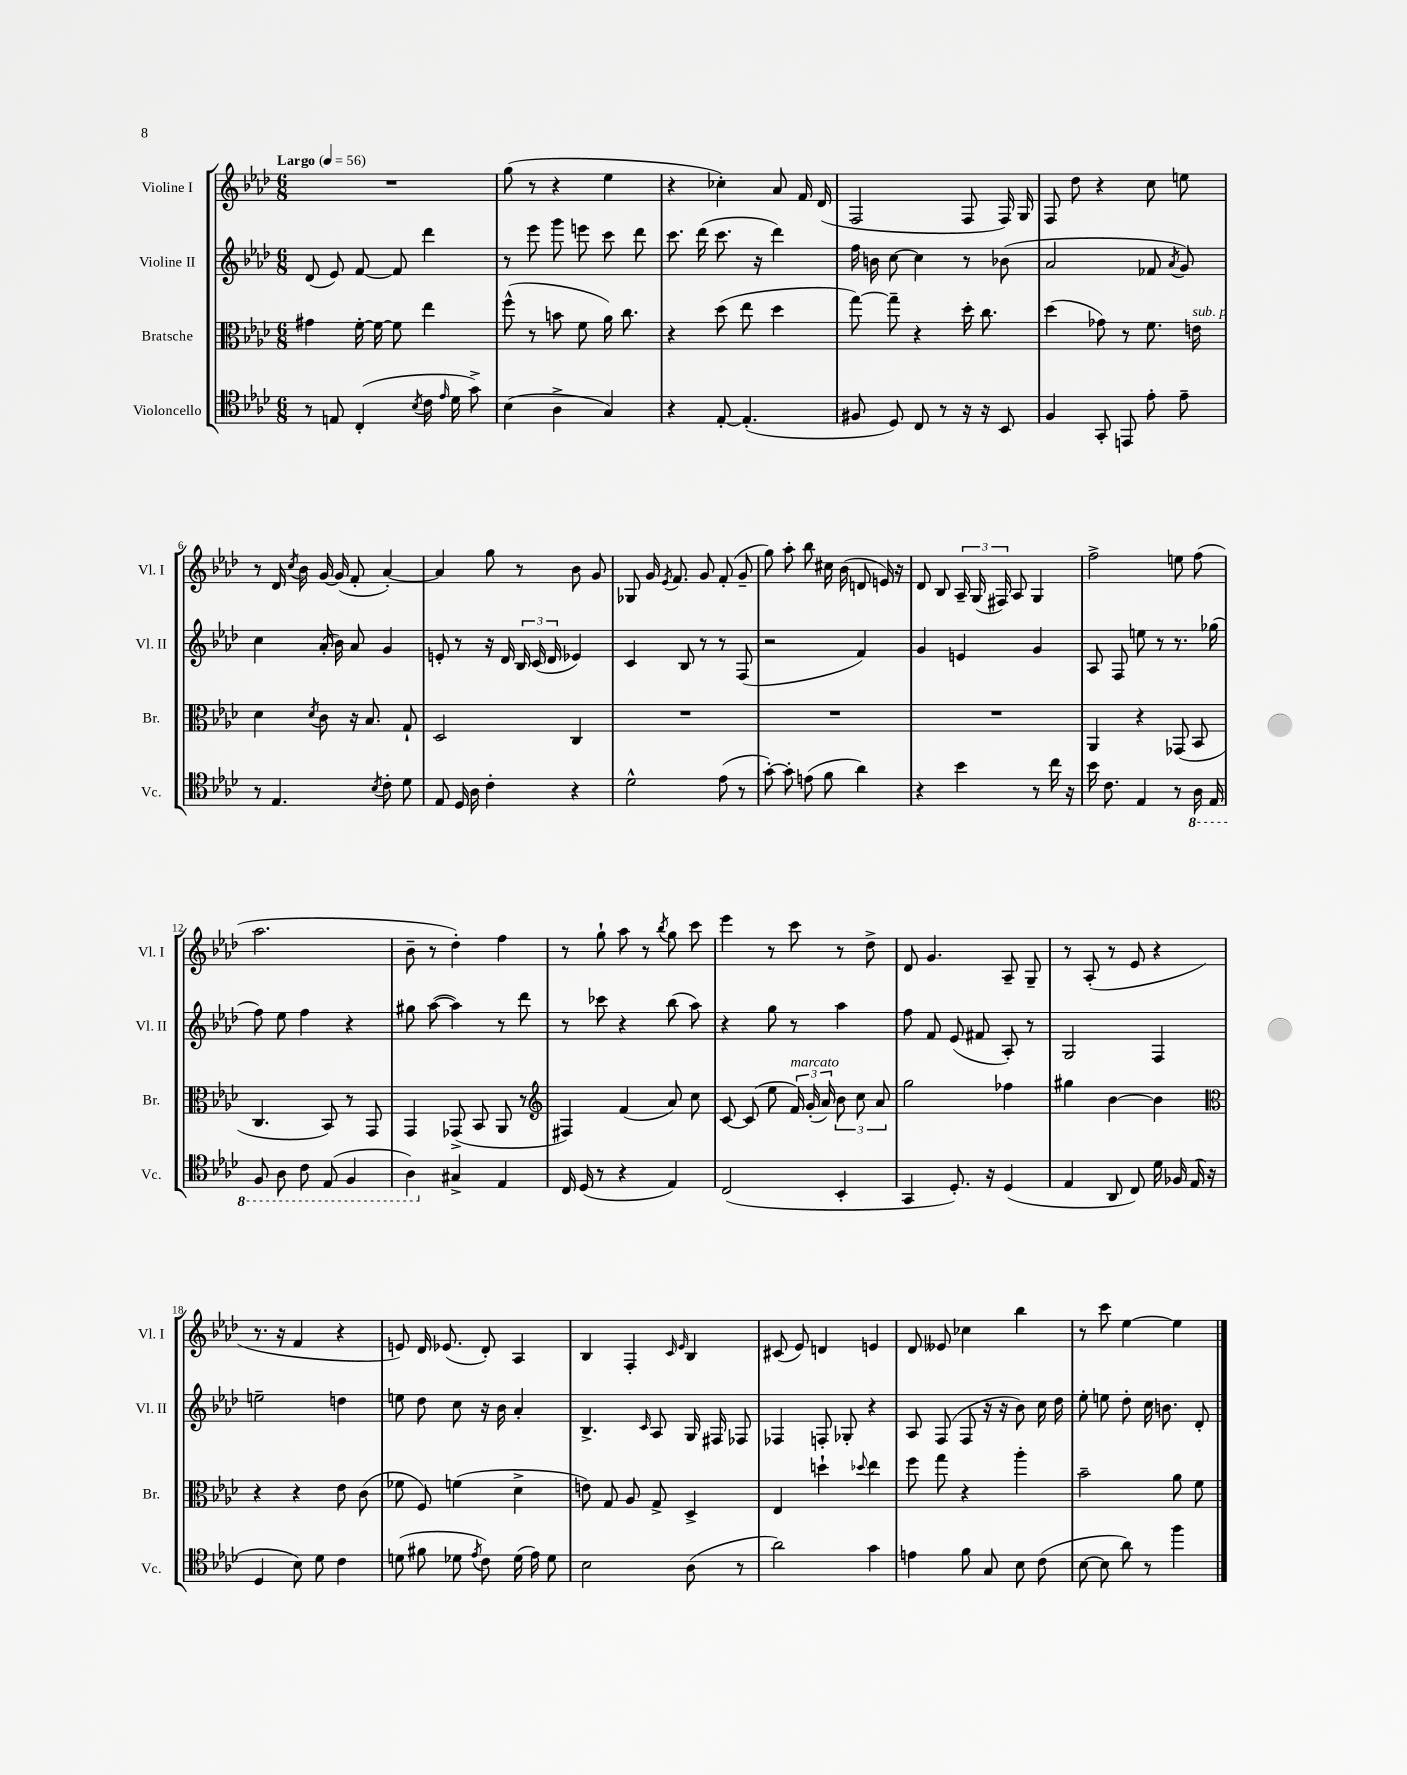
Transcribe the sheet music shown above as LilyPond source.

<<
\new StaffGroup <<
\new Staff = "s0" \with { instrumentName = "Violine I" shortInstrumentName = "Vl. I" } {
    \clef treble \key aes \major \numericTimeSignature \time 6/8 \tempo "Largo" 4 = 56
    \autoBeamOff R2. |
    g''8( r8 r4 ees''4 |
    r4 ces''4-.) aes'8 f'16 des'16( |
    f2 f8 f16) g16 |
    f8 des''8 r4 c''8 e''8 |
    r8 des'16 \acciaccatura { c''8 } bes'16 g'16~ g'16( f'8-. aes'4~-.) |
    aes'4 g''8 r8 bes'8 g'8 |
    ges8 g'16 \acciaccatura { ees'8 } f'8. g'8 f'8-.( g'8-- |
    g''8) aes''8-. bes''8 cis''16 bes'16( d'8 e'16) r16 |
    des'8 bes8 \tuplet 3/2 { aes16-- g16( fis16) } aes8 g4 |
    f''2-> e''8 f''8( |
    aes''2. |
    bes'8-- r8 des''4-.) f''4 |
    r8 g''8-! aes''8 r8 \acciaccatura { bes''8 } g''8 c'''8 |
    ees'''4 r8 c'''8 r8 des''8-> |
    des'8 g'4. aes8-- g8-- |
    r8 aes8-.( r8 ees'8 r4 |
    r8. r16 f'4 r4 |
    e'8) des'16 ees'8.( des'8-.) aes4 |
    bes4 f4-. \grace { c'16 ees'16 } bes4 |
    cis'8( ees'8) d'4 e'4 |
    des'8 eeses'8 ces''4 bes''4 |
    r8 c'''8 ees''4~ ees''4 \bar "|." |
}
\new Staff = "s1" \with { instrumentName = "Violine II" shortInstrumentName = "Vl. II" } {
    \clef treble \key aes \major \numericTimeSignature \time 6/8
    \autoBeamOff des'8( ees'8) f'8~ f'8 des'''4 |
    r8 ees'''8 g'''8 e'''8 c'''8 des'''8 |
    c'''8. des'''16( c'''8. r16 des'''4) |
    f''16 b'16 c''8~ c''4 r8 bes'8( |
    aes'2 fes'8 \acciaccatura { aes'8 } g'8) |
    c''4 aes'16-.( bes'16) aes'8 g'4 |
    e'8-. r8 r16 des'16 \tuplet 3/2 { bes16 c'16( des'16 } ees'4) |
    c'4 bes8 r8 r8 f8( |
    r2 f'4) |
    g'4 e'4 g'4 |
    aes8 f8 e''8 r8 r8. ges''16( |
    f''8) ees''8 f''4 r4 |
    gis''8 aes''8~( aes''4) r8 des'''8 |
    r8 ces'''8 r4 bes''8( aes''8) |
    r4 g''8 r8 aes''4 |
    f''8 f'8 ees'8( fis'8 aes8-.) r8 |
    g2 f4 |
    e''2-- d''4 |
    e''8 des''8 c''8 r16 bes'16 aes'4-. |
    bes4.-> \grace { c'16 } aes8 g16 fis16 fes8 |
    fes4 f8-. ges8-. r4 |
    aes8 f8( f8 r16 r16 bes'8) c''16 des''16 |
    ees''8-. e''8 des''8-. c''16 b'8. des'8-. \bar "|." |
}
\new Staff = "s2" \with { instrumentName = "Bratsche" shortInstrumentName = "Br." } {
    \clef alto \key aes \major \numericTimeSignature \time 6/8
    \autoBeamOff gis'4 f'16~-. f'16~ f'8 ees''4 |
    f''8-^( r8 b'8 f'8 aes'16) c''8. |
    r4 des''8( ees''8 des''4 |
    g''8~) g''8-- r4 des''16-. c''8. |
    des''4( ges'8) r8 f'8. e'16^\markup { \italic "sub. p" } |
    des'4 \acciaccatura { des'8 } c'8 r16 bes8. g8-! |
    des2 c4 |
    R2. |
    R2. |
    R2. |
    aes,4 r4 ges,8( bes,8 |
    c4. bes,8) r8 g,8 |
    g,4 ges,8->( bes,8 aes,8 r8 |
    \clef treble fis4) f'4( aes'8) c''8 |
    c'8~ c'8( ees''8 \tuplet 3/2 { f'16^\markup { \italic "marcato" }) g'16-.( aes'16) } \tuplet 3/2 { bes'8 c''8 aes'8 } |
    g''2 fes''4 |
    gis''4 bes'4~ bes'4 |
    \clef alto r4 r4 ees'8 c'8( |
    fes'8 f8) f'4( des'4-> |
    e'8) g8 aes8 g8-> des4-> |
    ees4 d''4-! \appoggiatura { des''8 } ees''4 |
    f''8 g''8 r4 aes''4-. |
    bes'2-- aes'8 f'8 \bar "|." |
}
\new Staff = "s3" \with { instrumentName = "Violoncello" shortInstrumentName = "Vc." } {
    \clef tenor \key aes \major \numericTimeSignature \time 6/8
    \autoBeamOff r8 e8 c4-.( \acciaccatura { bes8 } c'16 \grace { ees'16 } des'16 g'8->) |
    bes4( aes4-> g4) |
    r4 ees8~-. ees4.-.( |
    fis8 des8) c8 r8 r16 r16 bes,8 |
    f4 g,8-. e,8 ees'8-. ees'8-- |
    r8 ees4. \acciaccatura { bes8 } c'8-. des'8 |
    ees8 des16 aes16 c'4-. r4 |
    des'2-^ ees'8( r8 |
    g'8~-.) g'8-. e'8( f'8 aes'4) |
    r4 bes'4 r8 c''16 r16 |
    bes'16 c'8. ees4 r8 \ottava #-1 aes,16 ees,16 |
    f,8 aes,8 c8 ees,8( f,4 |
    aes,4) \ottava #0 gis4-> ees4 |
    c16 des16( r8 r4 ees4) |
    c2( bes,4-. |
    g,4 des8.-.) r16 des4( |
    ees4 aes,8 c8) des'16 fes16 ees16( r16 |
    des4 bes8) des'8 c'4 |
    d'8( fis'8 des'8 \acciaccatura { ees'8 } c'8) des'16( ees'16) des'8 |
    bes2 aes8( r8 |
    aes'2) g'4 |
    e'4 f'8 g8 bes8 c'8( |
    bes8~ bes8 aes'8) r8 f''4 \bar "|." |
}
>>
>>
